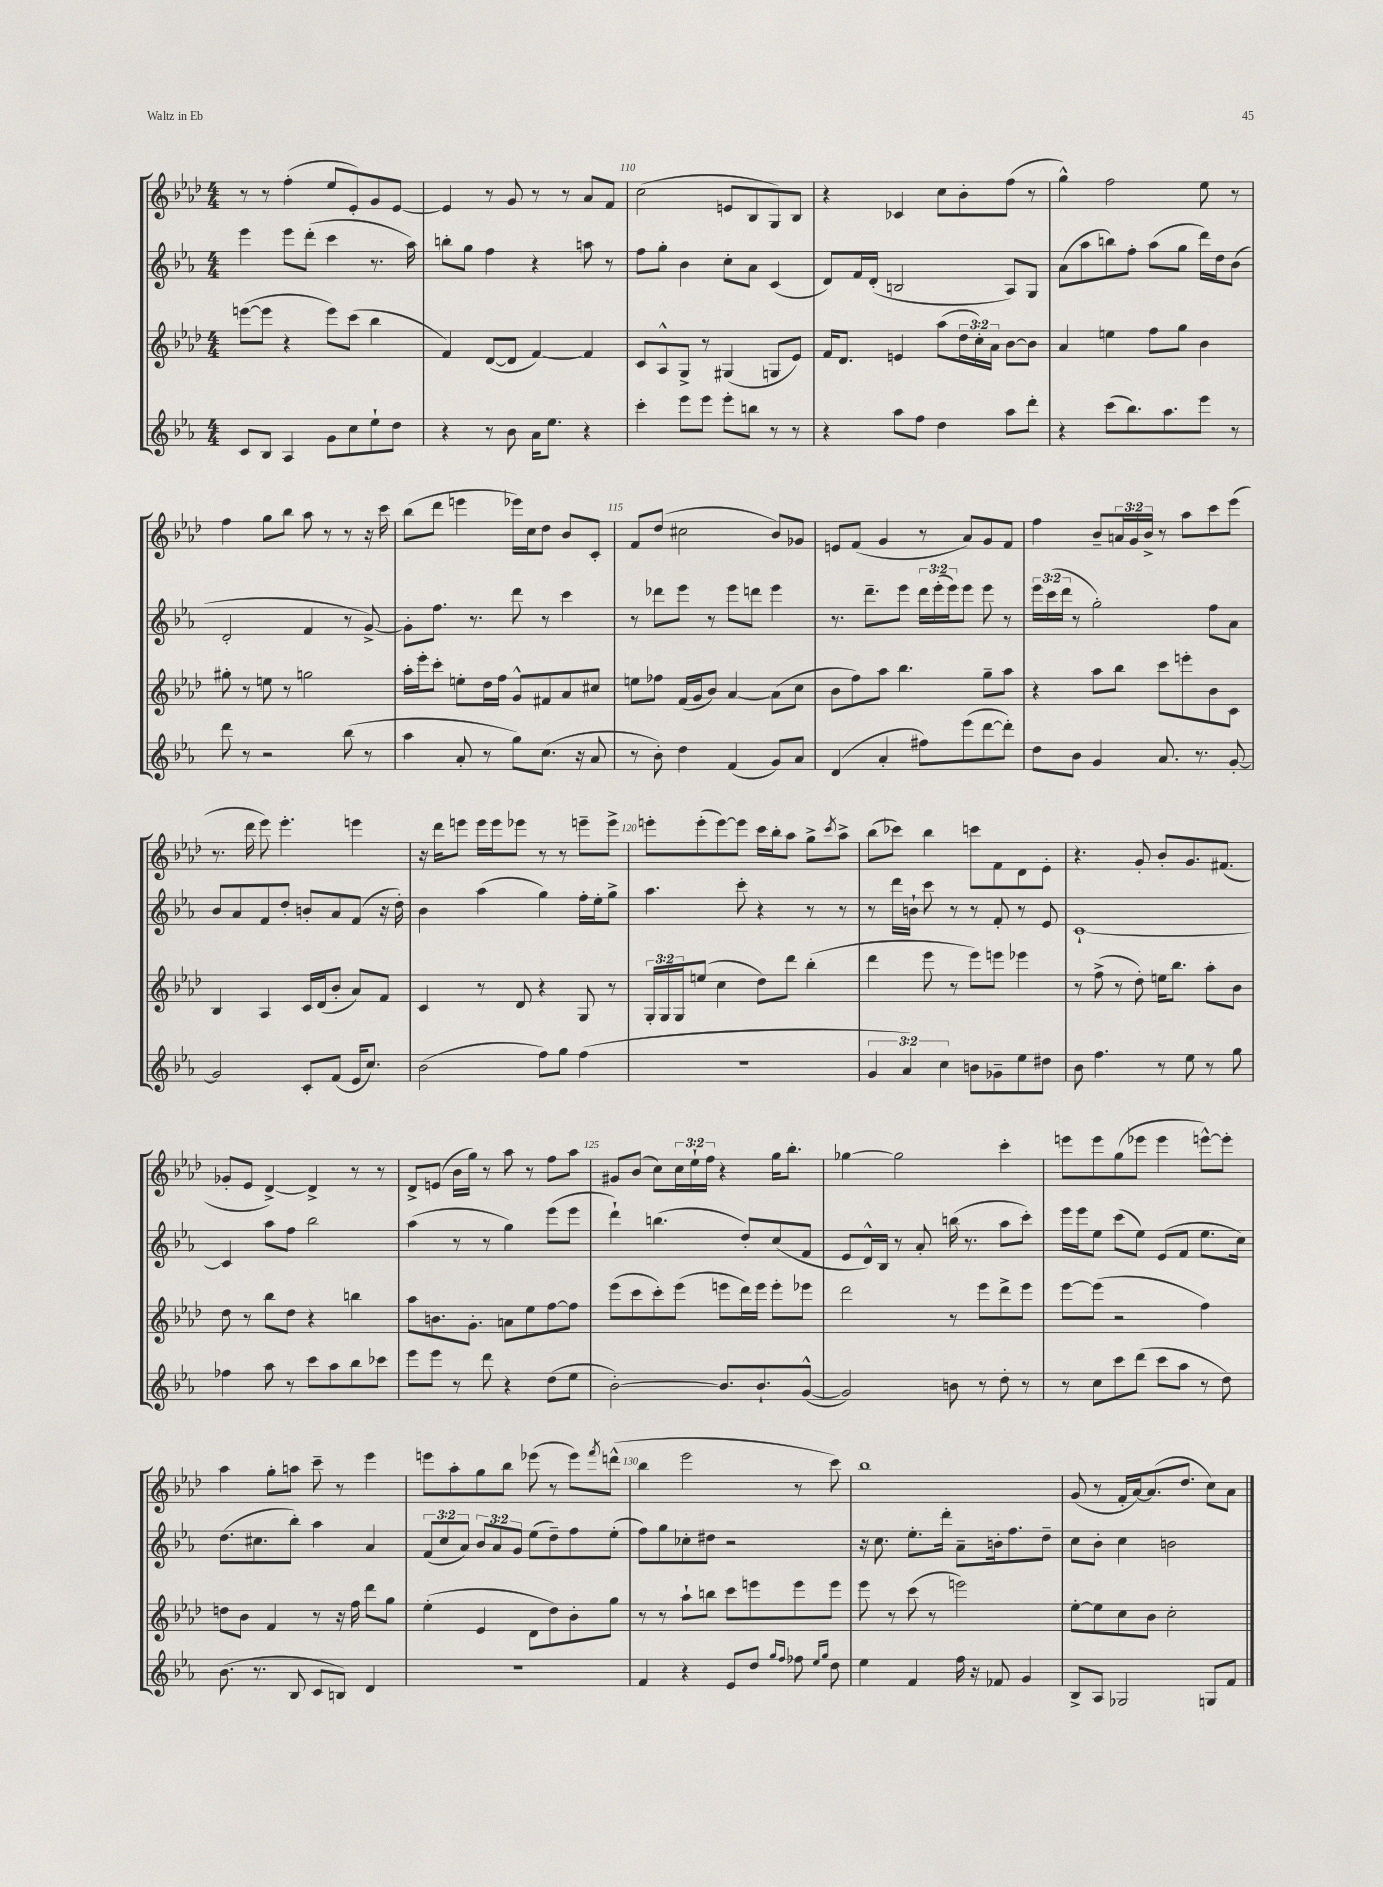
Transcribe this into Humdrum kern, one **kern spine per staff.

**kern	**kern	**kern	**kern
*staff4	*staff3	*staff2	*staff1
*clefG2	*clefG2	*clefG2	*clefG2
*k[b-e-a-]	*k[b-e-a-d-]	*k[b-e-a-]	*k[b-e-a-d-]
*M4/4	*M4/4	*M4/4	*M4/4
8c	([8eee	4eee-	8r
8B-	8eee]	.	8r
4A-	4r	8eee-	(4ff'
.	.	(8ddd'	.
8g	8eee)	4ccc	8ee-
8cc	(8ccc	.	8e-')
8ee-`	4bb-	8.r	8g
8dd	.	.	[8e-
.	.	16aa-)	.
=	=	=	=
4r	4f)	8bb'	4e-]
.	.	8gg	.
8r	([8d-	4ff	8r
8b-	8d-]	.	8g
16a-	[4f)	4r	8r
8.ee-	.	.	.
.	.	.	8r
4r	4f]	8aa	8a-
.	.	8r	8f
=	=	=	=
4ccc'	8c	8ff	(2cc
.	8A-^^	8gg'	.
8eee-	8G^	4b-	.
8eee-	8r	.	.
8eee-'	(4G#	8cc'	8e
8bb	.	8a-	8B-
8r	8G	(4c	8G)
8r	8e-)	.	8B-
=	=	=	=
4r	16f	8d)	4r
.	8.d-	.	.
.	.	16f	.
.	.	(16d'	.
8aa-	4e	2B	4c-
8ff	.	.	.
4dd	(8aa-	.	8cc
.	24dd-	.	8b-'
.	24cc')	.	.
.	24a-	.	.
8aa-	[8b-	8A-)	(8ff
8ddd'	8b-]	8G	8r
=	=	=	=
4r	4a-	(8a-	4gg^^)
.	.	8aa-	.
(8ccc	4ee	8bb)	2ff
8.bb-)	.	8ff'	.
.	8ff	(8aa-	.
8.aa-	.	.	.
.	8gg	8gg	.
8eee-	4b-	16ddd)	8ee-
.	.	16dd	.
8r	.	(8b-	8r
=	=	=	=
8ddd	8gg#'	2d'	4ff
8r	8r	.	.
2r	8ee	.	8gg
.	8r	.	8bb-
.	2gg	4f	8aa-
.	.	.	8r
(8bb-	.	8r	8r
8r	.	[8g^)	16r
.	.	.	16ccc
=	=	=	=
4aa-	16aa-'	8g']	(8bb-
.	16eee-'	.	.
.	8ccc'	8.ff	8ddd-
8a-'	8ee'	.	4eee
.	.	8.r	.
8r	16dd-	.	.
.	16ff	.	.
8gg)	8g^^	8ddd	16eee-)
.	.	.	16cc
(8.cc	8f#	8r	8dd-
.	8a-	4ccc	8b-
16r	.	.	.
8a-	8cc#	.	8c'
=	=	=	=
8r	8ee	8r	8f
8b-')	8ff-	8ddd-	(8dd-
4dd	(16f	8eee-	2cc#
.	16g	.	.
.	8b-)	8r	.
(4f	[4a-	8eee-	.
.	.	8ddd	.
8g)	(8a-]	4eee-	8b-)
8a-	8cc	.	8g-
=	=	=	=
(4d	8b-	8.r	8e
.	8ff)	.	(8f
.	.	8.ddd~	.
4a-'	8aa-	.	4g
.	4.bb-	8eee-	.
8ff#)	.	24ddd	8r
.	.	(24eee-'	.
.	.	24eee-)	.
(8eee-	.	8eee-	8a-)
[8ddd	8gg~	8eee-	8g
8ddd'])	8aa-	8r	8f
=	=	=	=
8dd	4r	24eee-	4ff
.	.	(24ccc	.
.	.	24ddd	.
8b-	.	8r	.
4g	8aa-	2gg')	8b-~
.	8bb-	.	24a
.	.	.	24g
.	.	.	24b-^
8.a-	8ccc	.	8r
.	8eee'	.	8aa-
8.r	.	.	.
.	8b-	8ff	8ccc
[8g'	8c	8a-	(8eee-
=	=	=	=
2g]	4B-	8b-	8.r
.	.	8a-	.
.	.	.	16ddd-
.	4A-	8f	8eee-)
.	.	8dd'	4.eee-'
8c'	16c	8b'	.
.	(16d-	.	.
(8f	8b-'	8a-	.
16e-	8a-)	(8f	4eee
8.cc)	.	.	.
.	8f	16r	.
.	.	16dd')	.
=	=	=	=
(2b-	4c	4b-	16r
.	.	.	16ddd-
.	.	.	8eee
.	8r	(4aa-	16eee
.	.	.	16eee
.	8d-	.	8eee-
8ff)	4r	4gg)	8r
8gg	.	.	8r
(4ff	8G	16ff'	8eee~
.	.	16ee-'	.
.	8r	8gg^	8eee^
=	=	=	=
1r	24G'	4.aa-	8eee'
.	24G	.	.
.	24G	.	.
.	(8ee	.	(8eee'
.	4cc	.	[8eee)
.	.	8ccc'	8eee]
.	8dd-)	4r	16ccc
.	.	.	16bb-'
.	8ddd-	.	8aa-
.	(4bb-'	8r	8gg^
.	.	.	8qccc
.	.	8r	8aa-^
=	=	=	=
6g	4ddd-	8r	(8bb-
.	.	16ddd	8ccc-)
6a-)	.	.	.
.	.	16b`	.
.	8eee-	8ccc	4bb-
6cc	.	.	.
.	8r	8r	.
8b	8eee-)	8r	8ccc
8g-~	8eee	8f'	8f
8ee-	4eee-	8r	8d-
8dd#	.	8e-	8e-'
=	=	=	=
8b-	8r	[1c`	4.r
4.ff	(8ff^	.	.
.	8r	.	.
.	8dd-')	.	8g'
8r	16ee	.	8b-'
.	8.bb-	.	.
8ee-	.	.	8.g
8r	8aa-'	.	.
.	.	.	(8.f#
8gg	8b-	.	.
=	=	=	=
4ff-	8dd-	4c]	8g-'
.	8r	.	8e-
8aa-	8bb-	8aa-	[4d-^)
8r	8dd-	8ff	.
8ccc	4r	2bb-	4d-^]
8aa-	.	.	.
8bb-	4bb	.	8r
8ccc-	.	.	8r
=	=	=	=
8eee-	8aa-	(4aa-	8d-^
8eee-	8.b	.	(8e
8r	.	8r	16b-
.	8.g'	.	16gg)
8ddd	.	8r	8r
4r	8a	4gg)	8aa-
.	8ee-	.	8r
(8dd	[8ff	(8eee-	8ff
8ee-	8ff]	8eee-	8aa-
=	=	=	=
[2b-')	(8eee-	4ddd`)	8g#
.	8ccc	.	(8b-
.	8ccc')	(4.bb	8cc)
.	(8eee-	.	24cc
.	.	.	24ee-`
.	.	.	24ff
8.b-]	8eee	.	4r
.	16ddd-)	8dd')	.
8.b-`	16eee	.	.
.	8eee'	(8cc	16gg
.	.	.	8.bb-'
([8g^^	8eee-	8f	.
=	=	=	=
2g])	2ddd-	8e-	[4gg-
.	.	16d^^)	.
.	.	16B-	.
.	.	8r	2gg-]
.	.	8a-'	.
8b	8r	(16bb	.
.	.	8.r	.
8r	8eee-	.	.
8dd'	8ddd-^	8aa-	4ccc'
8r	8eee-	8ccc')	.
=	=	=	=
8r	[8eee-	16eee-	8eee
.	.	16eee-	.
8cc	(8eee-]	8ee-	8eee
8ccc	2r	(8ccc	(8gg
(8ddd	.	8ee-)	8eee-
8ccc	.	(8e-	4eee-
8aa-	.	8f	.
8r	4ff)	8.ee-	[8eee^^)
8dd)	.	.	8eee']
.	.	16cc)	.
=	=	=	=
(8.b-	8dd	(8.dd	4aa-
.	8b-	.	.
8.r	.	8.cc#	.
.	4f	.	8gg'
8B-	.	8bb-')	8aa
8c	8r	4aa-	8ccc~
8B)	16r	.	8r
.	16ff	.	.
4d	8ddd-	4a-	4eee-
.	8gg	.	.
=	=	=	=
1r	(4ee-'	(12f	8eee
.	.	12cc	.
.	.	.	8aa-'
.	.	12a-)	.
.	4e-	12b-	8gg
.	.	12a-	.
.	.	.	8bb-
.	.	12g	.
.	8d-	(8ee-	(8eee-
.	8dd-)	8dd~)	8r
.	8b-'	8ff	8eee-)
.	.	.	8qfff
.	8gg	(8ee-'	(8ddd^^
=	=	=	=
4f	8r	8ff)	4bb-
.	8r	8gg	.
4r	8aa-`	8cc-'	2eee-
.	8bb	8dd#	.
8e-	8ccc	2r	.
8dd	8eee	.	.
16qqgg	.	.	.
16qqff	.	.	.
8ff-	8eee	.	8r
16qqee-	.	.	.
16qqgg	.	.	.
8dd	8eee	.	8ccc)
=	=	=	=
4ee-	8eee-	16r	1bb-
.	.	8.cc	.
.	8r	.	.
4f	(8ccc	8.ee-'	.
.	8r	.	.
.	.	16ddd'	.
16ff	2eee)	8a-~	.
16r	.	.	.
8f-	.	16b'	.
.	.	8.ff	.
4g	.	.	.
.	.	8dd~	.
=	=	=	=
8B-^	[8ee-'	8cc	(8g
8A-	8ee-]	8b-'	8r
2G-	8cc	4cc	16f'
.	.	.	[16a-)
.	8b-	.	(8.a-]
.	2cc'	2b	.
.	.	.	8.dd-
8G	.	.	8cc)
8f	.	.	8a-
==	==	==	==
*-	*-	*-	*-
